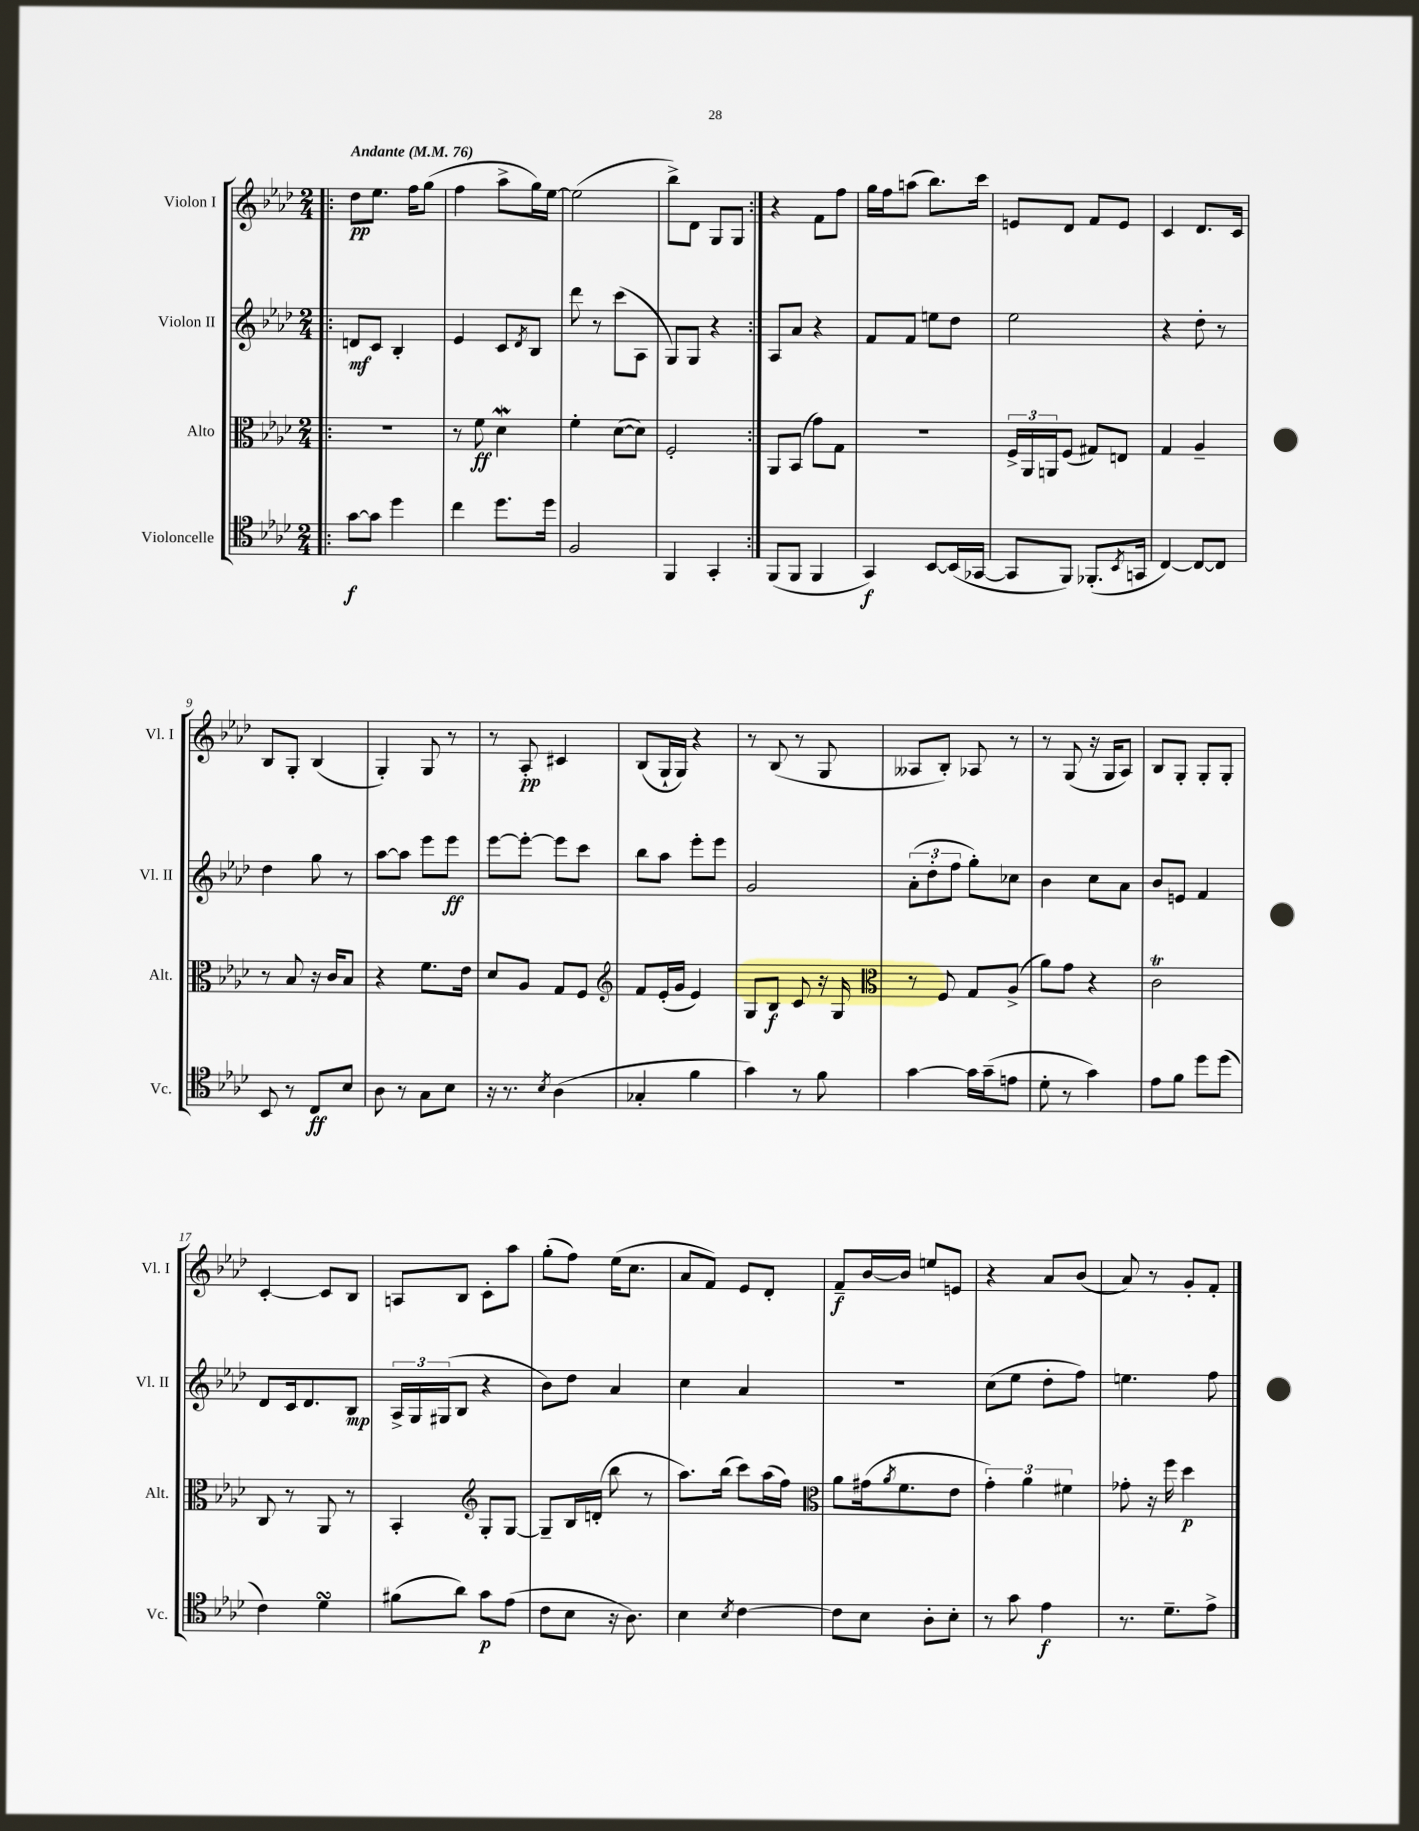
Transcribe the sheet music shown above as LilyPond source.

<<
\new StaffGroup <<
\new Staff = "s0" \with { instrumentName = "Violon I" shortInstrumentName = "Vl. I" } {
    \clef treble \key aes \major \numericTimeSignature \time 2/4 \tempo "Andante" 4 = 76
    \repeat volta 2 { \bar ".|:" des''8\pp ees''8. f''16 g''8( |
    f''4 aes''8-> g''16) ees''16~ |
    ees''2( |
    bes''8->) des'8 g8 g8 | }
    r4 f'8 f''8 |
    g''16 f''16 a''8( bes''8.) c'''16 |
    e'8 des'8 f'8 e'8 |
    c'4 des'8. c'16 |
    bes8 g8-. bes4( |
    g4-.) g8 r8 |
    r8 aes8-.\pp cis'4 |
    bes8( g16-! g16) r4 |
    r8 bes8( r8 g8 |
    aeses8 bes8-.) aes8 r8 |
    r8 g8( r16 g16 aes8) |
    bes8 g8-. g8-. g8-. |
    c'4~-. c'8 bes8 |
    a8 bes8 c'8-. aes''8 |
    g''8-.( f''8) ees''16( c''8. |
    aes'8 f'8) ees'8 des'8-. |
    f'8--\f bes'16~ bes'16 e''8 e'8 |
    r4 aes'8 bes'8( |
    aes'8) r8 g'8-. f'8-. \bar "|." |
}
\new Staff = "s1" \with { instrumentName = "Violon II" shortInstrumentName = "Vl. II" } {
    \clef treble \key aes \major \numericTimeSignature \time 2/4
    \repeat volta 2 { \bar ".|:" d'8\mf c'8 bes4-. |
    ees'4 c'8 \acciaccatura { des'8 } bes8 |
    des'''8 r8 c'''8( aes8 |
    g8) g8 r4 | }
    aes8 aes'8 r4 |
    f'8 f'8 e''8 des''8 |
    ees''2 |
    r4 des''8-. r8 |
    des''4 g''8 r8 |
    aes''8~ aes''8 ees'''8 ees'''8\ff |
    ees'''8~ ees'''8~-. ees'''8 c'''8 |
    bes''8 aes''8 ees'''8-. ees'''8 |
    g'2 |
    \tuplet 3/2 { aes'8-.( des''8-. f''8 } g''8-.) ces''8 |
    bes'4 c''8 aes'8 |
    bes'8 e'8 f'4 |
    des'8 c'16 des'8. bes8\mp |
    \tuplet 3/2 { aes16-> g16 gis16( } bes8 r4 |
    bes'8) des''8 aes'4 |
    c''4 aes'4 |
    r2 |
    c''8( ees''8 des''8-. f''8) |
    e''4. f''8 \bar "|." |
}
\new Staff = "s2" \with { instrumentName = "Alto" shortInstrumentName = "Alt." } {
    \clef alto \key aes \major \numericTimeSignature \time 2/4
    \repeat volta 2 { \bar ".|:" r2 |
    r8 f'8\ff des'4\mordent |
    f'4-. des'8~( des'8) |
    f2-. | }
    aes,8 bes,8( g'8) g8 |
    R2 |
    \tuplet 3/2 { f16-> aes,16 a,16 } f8( gis8) e8 |
    g4 aes4-- |
    r8 bes8 r16 c'16 bes8 |
    r4 f'8. ees'16 |
    des'8 aes8 g8 f8 |
    \clef treble f'8 ees'16-.( g'16 ees'4) |
    g8 bes8\f c'8 r16 g16 |
    \clef alto r8 f8 g8 aes8->( |
    aes'8) g'8 r4 |
    c'2\trill |
    c8 r8 aes,8 r8 |
    bes,4-. \clef treble g8-. g8~ |
    g8-- bes16 d'16-.( bes''8 r8 |
    aes''8.) bes''16( c'''8) aes''16( f''16) |
    \clef alto aes'8 gis'16( \acciaccatura { aes'8 } f'8. ees'8 |
    \tuplet 3/2 { g'4-.) aes'4 fis'4 } |
    ges'8-. r16 f''16 des''4\p \bar "|." |
}
\new Staff = "s3" \with { instrumentName = "Violoncelle" shortInstrumentName = "Vc." } {
    \clef tenor \key aes \major \numericTimeSignature \time 2/4
    \repeat volta 2 { \bar ".|:" g'8~\f g'8 des''4 |
    c''4 des''8. des''16 |
    f2 |
    f,4 g,4-. | }
    f,8( f,8 f,4 |
    g,4\f) bes,8~ bes,16( ges,16~ |
    ges,8 f,8) fes,8.-.( \acciaccatura { bes,8 } g,16 |
    c4~) c8~ c8 |
    bes,8 r8 c8\ff bes8 |
    aes8 r8 g8 bes8 |
    r16 r8. \acciaccatura { bes8 } aes4( |
    ges4-. f'4 |
    g'4) r8 f'8 |
    g'4~ g'16 g'16--( e'8 |
    des'8-. r8 g'4) |
    ees'8 f'8 des''8 des''8( |
    c'4) des'4\turn |
    fis'8( aes'8) g'8\p ees'8( |
    c'8 bes8 r16 aes8.) |
    bes4 \acciaccatura { bes8 } c'4~ |
    c'8 bes8 aes8-. bes8-. |
    r8 g'8 ees'4\f |
    r8. des'8.-- ees'8-> \bar "|." |
}
>>
>>
